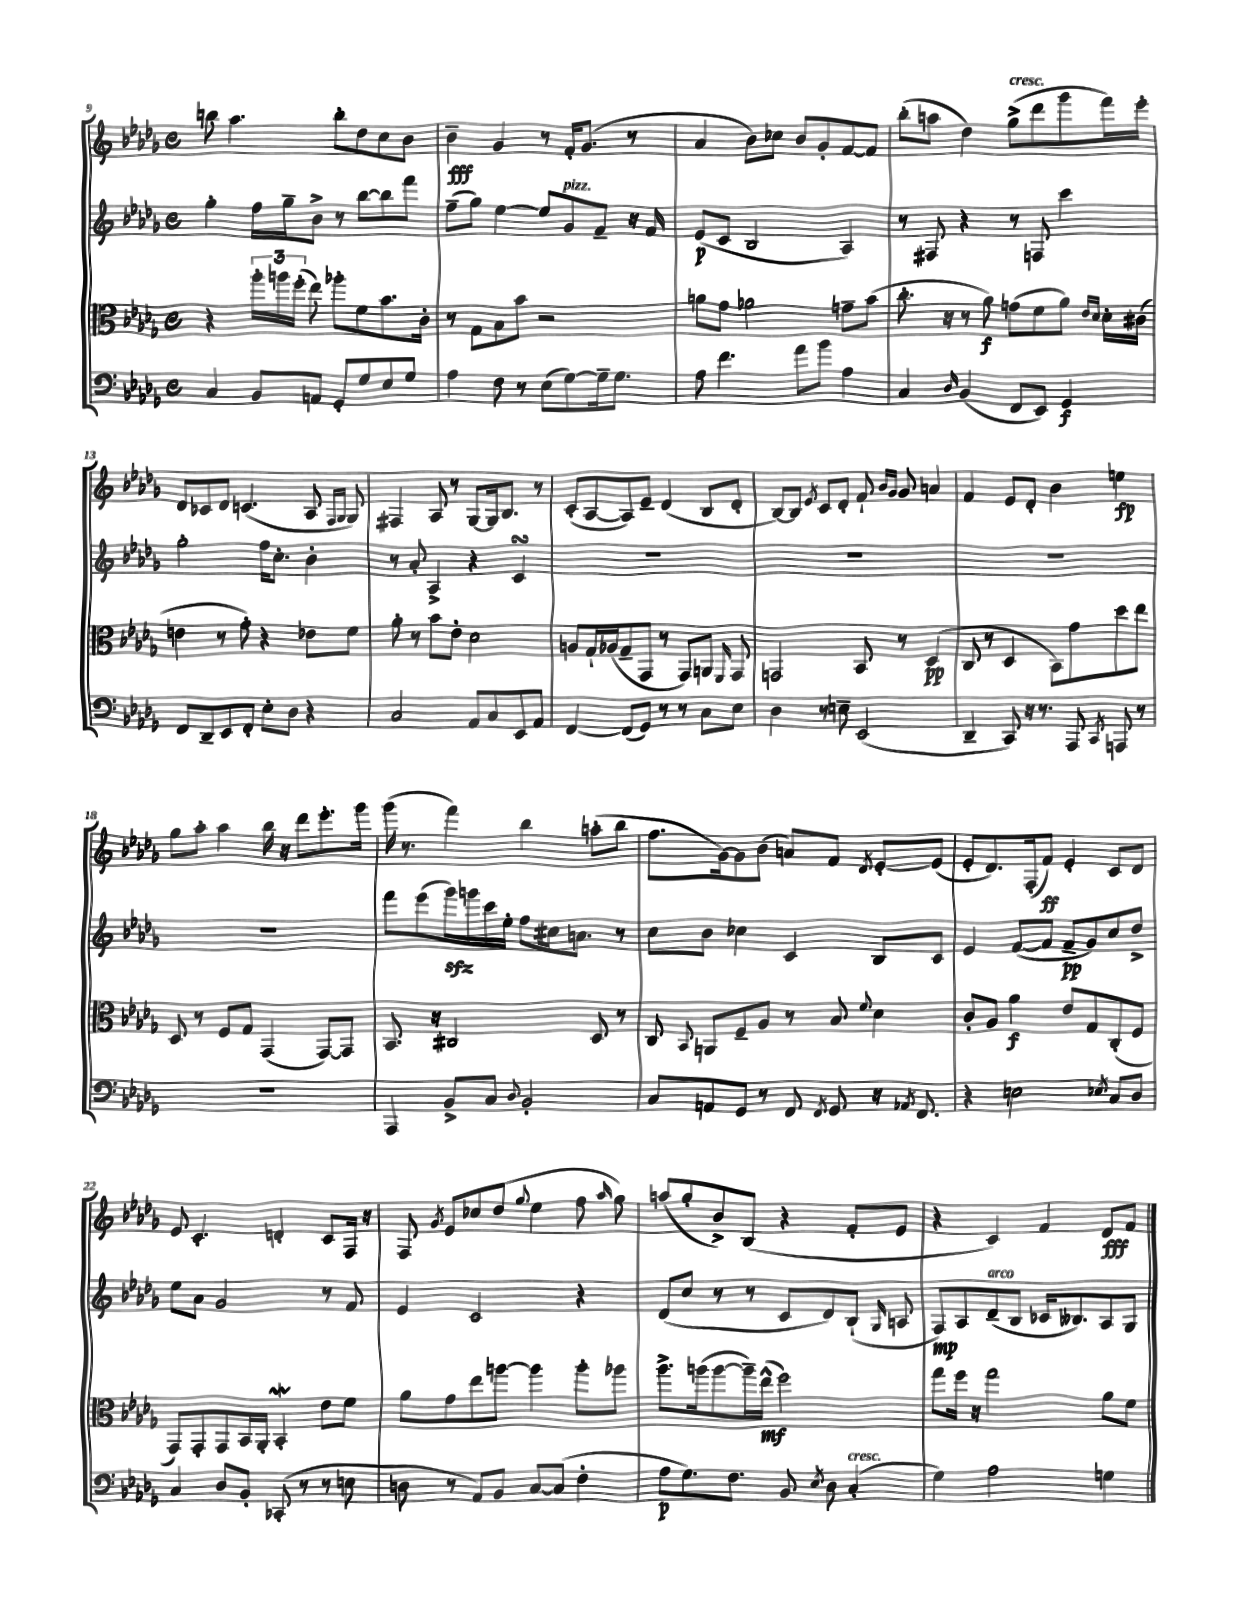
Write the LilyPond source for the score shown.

<<
\new StaffGroup <<
\new Staff = "s0" {
    \clef treble \key des \major \defaultTimeSignature \time 4/4
    \autoBeamOff b''8 aes''4. b''8[-. des''8 c''8 bes'8] |
    bes'4--\fff ges'4 r8 f'16[-. ges'8.]( r8 |
    aes'4 bes'8[) ces''8] bes'8[ ges'8-. f'8~ f'8] |
    bes''8[-.( a''8] des''4) ges''8[->^\markup { \italic "cresc." }( des'''8 ges'''8 f'''16) ees'''16]-. |
    des'8[ ces'8 des'8] c'4.( aes8 \grace { f16[ ges16] } ges8) |
    fis4 aes8 r8 ges8[~ ges16 bes8.] r8 |
    c'8[-.( aes8~ aes8) ees'8]-- des'4( bes8[ des'8]-. |
    bes8[~) bes8] \acciaccatura { ees'8 } c'8[ des'8]-. f'8-! \grace { bes'16[ ges'16] } ges'8 a'4 |
    f'4 ees'8[ des'8]-. bes'4 e''4\fp |
    ges''8[ aes''8]-. aes''4 bes''16 r16 des'''8[ ees'''8.-. ges'''16] |
    ges'''16( r8. f'''4) bes''4 a''8[-.( bes''8] |
    f''8.[ ges'16~) ges'8 bes'8]( a'8[) f'8] \acciaccatura { des'8 } ees'8[~-. ees'8]( |
    ees'8[-. des'8.) f16-.( f'8]\ff) ees'4-. c'8[ des'8] |
    ees'8 c'4.-. d'4-. c'8[ f16] r16 |
    f8 \acciaccatura { ges'8 } ees'8[ ces''8 des''8]( \appoggiatura { ges''8 } ees''4 f''8 \grace { aes''16 } ges''8) |
    a''8[( ges''8-. bes'8->) bes8]( r4 f'8[-. ees'8] |
    r4 c'4) f'4 des'8[\fff f'8] \bar "|." |
}
\new Staff = "s1" {
    \clef treble \key des \major \defaultTimeSignature \time 4/4
    \autoBeamOff ges''4-. f''16[ ges''16-- bes'8]-> r8 bes''8[~ bes''8 f'''8] |
    f''8[--( ges''8]) ees''4~ ees''8[ ges'8^\markup { \italic "pizz." } f'8]-- r16 f'16 |
    ees'8[\p( c'8] bes2 aes4) |
    r8 fis8 r4 r8 f8 c'''4 |
    ges''2-. f''16[ c''8.]-. bes'4-. |
    r8 aes'8-. aes4-> r4 c'4\turn |
    R1 |
    R1 |
    R1 |
    R1 |
    f'''8[ ees'''8( ges'''16\sfz) g'''16 c'''16 ees''16]-. f''8[ cis''16 a'8.] r8 |
    c''8[ bes'8] ces''4 c'4 bes8[ c'8] |
    ees'4 f'8[~( f'8] f'8[--\pp ges'8) c''8 des''8]-> |
    ees''8[ aes'8] ges'2 r8 f'8 |
    ees'4 c'2 r4 |
    des'8[( c''8] r8 r8 c'8[ des'8) bes8]-!( \grace { ges16 } a8 |
    f8[\mp) aes8 des'8--^\markup { \italic "arco" }( bes8] ces'16[ beses8.) aes8 ges8] \bar "|." |
}
\new Staff = "s2" {
    \clef alto \key des \major \defaultTimeSignature \time 4/4
    \autoBeamOff r4 \tuplet 3/2 { aes''16[-. a''16 f''16]-.( } ees''8) aes''8[-. f'8 bes'8. c'16]-. |
    r8 ges8[ bes8 bes'8] r2 |
    a'8[ ges'8] aes'2 g'8[-- bes'8]( |
    c''8.-. r16 r8 aes'8\f) g'8[( f'8 aes'8]) \grace { ees'16[ des'16] } des'16[-. cis'16]( |
    e'4 r8 ges'8-.) r4 ees'8[ f'8] |
    aes'8-. r8 bes'8[ ees'8]-. des'2 |
    a8[ ges16-! aes16( ges8-- ges,8] r8 ges,8[) a,8] \grace { f,16 } ges,8 |
    g,2 bes,8 r8 des4\pp( |
    c8 r8 des4 bes,8[) ges'8 des''8 ees''8] |
    des8 r8 f8[ ges8] ges,4( ges,8[~) ges,8] |
    bes,8. r16 cis2 des8 r8 |
    c8 \appoggiatura { bes,8 } a,8[ f8-- aes8] r8 bes8 \appoggiatura { f'8 } des'4 |
    c'8[-. aes8] aes'4\f ees'8[ ges8 c8-.( f8] |
    ges,8[) ges,8-. ges,8 bes,16 aes,16]-. bes,4-.\mordent ees'8[ f'8] |
    aes'8[ ges'8 ees''8 a''8]~ a''4 a''8[-. aes''8] |
    aes''8.[-> a''16( a''8~ a''16--) ees''16]-^\mf( f''2) |
    ges''8[ f''16] r16 ges''2 aes'8[ f'8] \bar "|." |
}
\new Staff = "s3" {
    \clef bass \key des \major \defaultTimeSignature \time 4/4
    \autoBeamOff c4 bes,8[ a,8] ges,8[-. ges8 ees8 ges8] |
    aes4 f8 r8 ees8[( ges8~) ges16-- ges8.] |
    aes8 f'4. aes'8[ bes'8] aes4 |
    c4 \grace { des16 } bes,4( f,8[ ees,8]) ges,4\f |
    f,8[ des,8-- ees,8 f,8]-. ees8[-. des8] r4 |
    c2 aes,8[ c8 ees,8 aes,8] |
    f,4~ f,8[( ges,8]) r8 r8 c8[ ees8] |
    des4 r8 e8-- ees,2( |
    des,4-- c,8) r16 r8. aes,,8 \acciaccatura { c,8 } a,,8 r8 |
    R1 |
    aes,,4 bes,8[-> c8] \appoggiatura { des8 } bes,2-. |
    c8[ a,8 ges,8] r8 f,8 \acciaccatura { f,8 } ges,8 r16 \acciaccatura { aes,8 } f,8. |
    r4 e2 \acciaccatura { ees8 } c8[ des8] |
    c4 des8[ bes,8]-. ces,8-.( r8 r8 e8 |
    d8 r8 aes,8[) bes,8] c8[~ c8]( f4-. |
    aes8[\p ges8.) f8.] bes,8 \acciaccatura { ees8 } des8 c4-.^\markup { \italic "cresc." }( |
    ges4) aes2 g4 \bar "|." |
}
>>
>>
\layout { \context { \Score currentBarNumber = #9 } }
